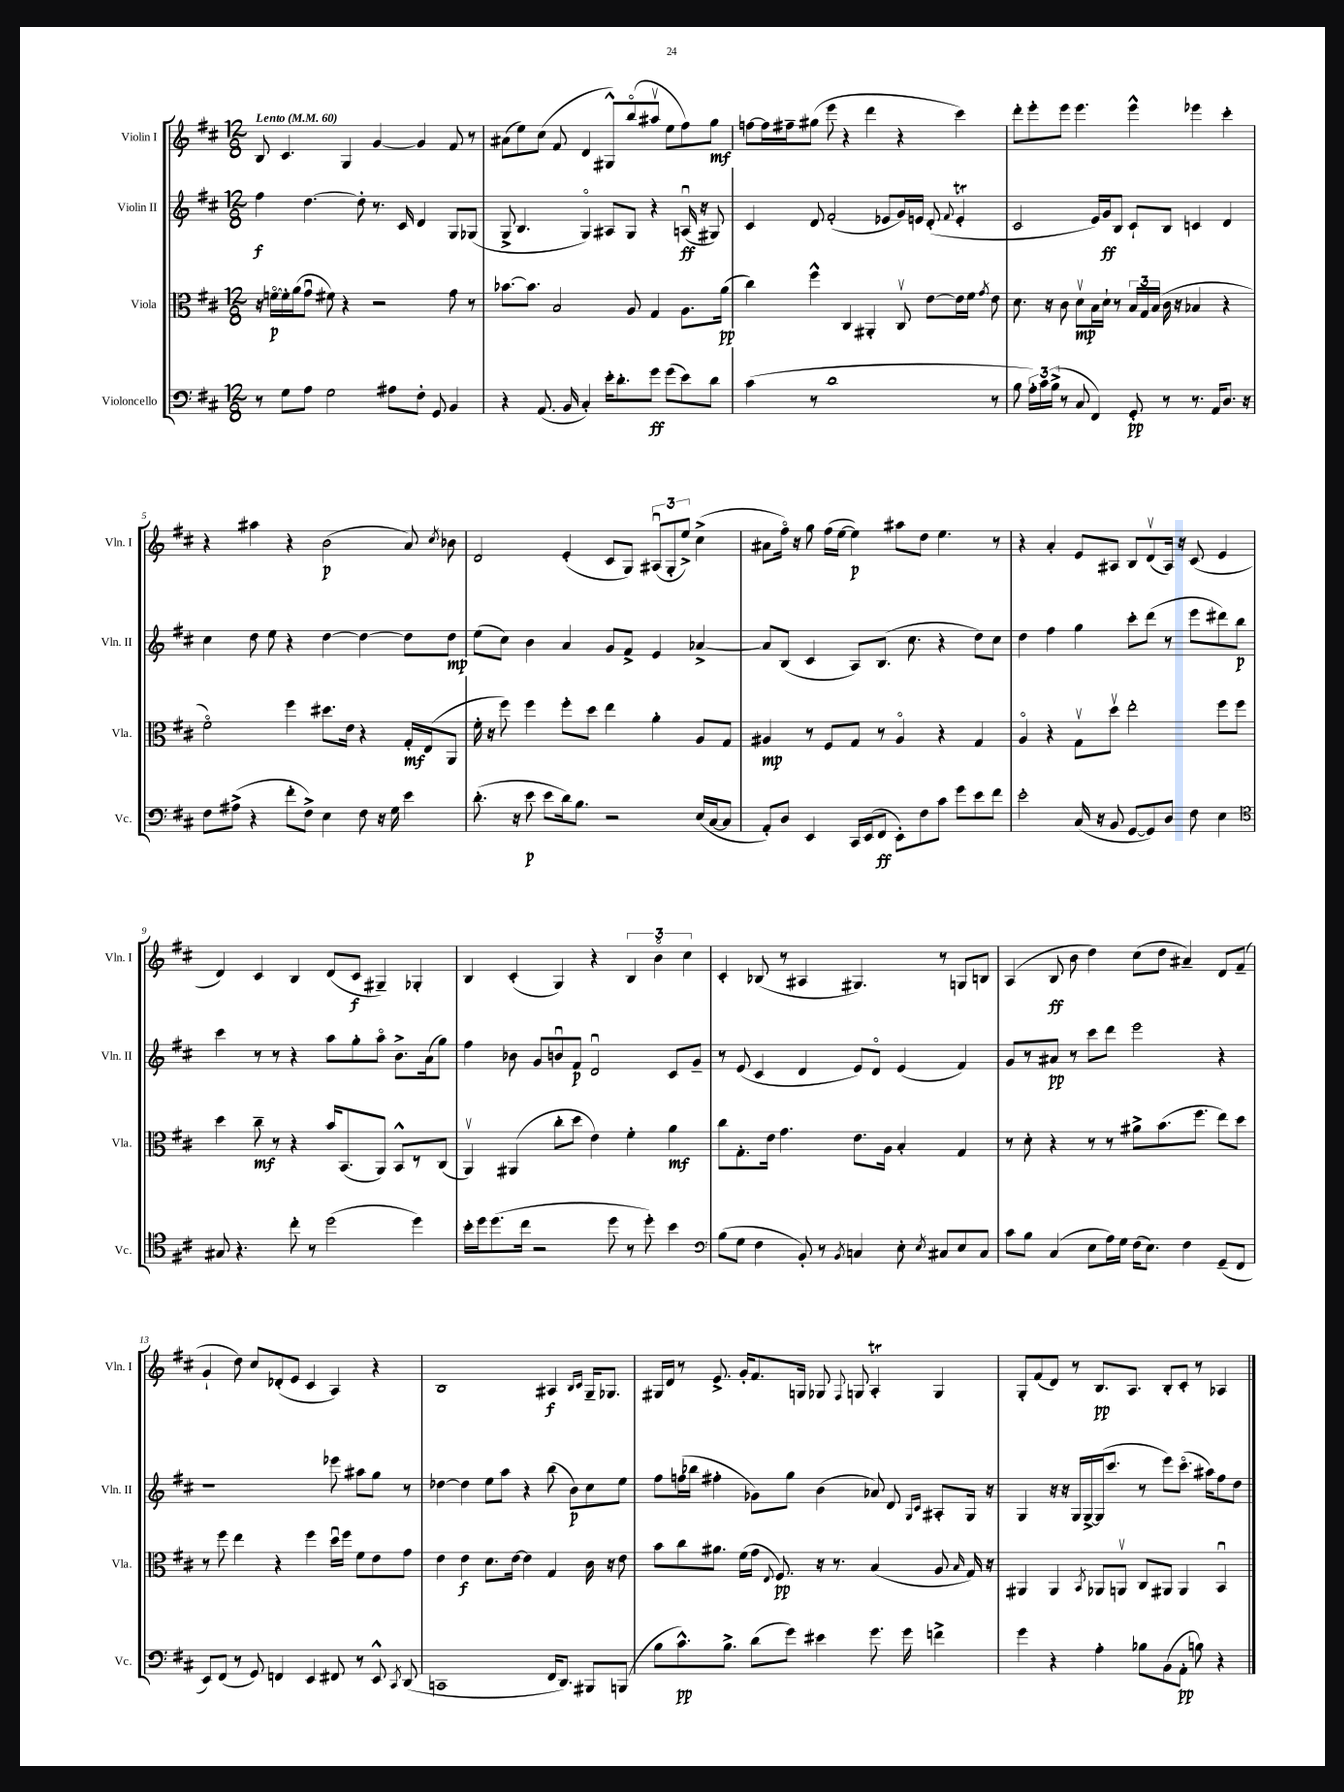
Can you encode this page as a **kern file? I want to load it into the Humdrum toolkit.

**kern	**kern	**kern	**kern
*staff4	*staff3	*staff2	*staff1
*clefF4	*clefC3	*clefG2	*clefG2
*k[f#c#]	*k[f#c#]	*k[f#c#]	*k[f#c#]
*M12/8	*M12/8	*M12/8	*M12/8
*MM60	*MM60	*MM60	*MM60
8r	16r	4ff#	8B
.	[16fo	.	.
8G	16f']	.	4.c#
.	(16a	.	.
8A	8gu	[4.dd	.
2G	8f#)	.	.
.	4r	.	4G
.	.	8dd']	.
.	2r	8.r	[4g
8A#	.	.	.
.	.	16c#	.
8F#'	.	4d	4g]
8GG	.	.	.
4BB	8g	8G	8f#
.	8r	(8G-	8r
=	=	=	=
4r	[8.b-	8G^	(8a#
.	.	4.B	8ee)
.	8.b-]	.	.
(8.AA	.	.	(8cc#
.	2B	.	8f#
16BB	.	.	.
4C#')	.	4Go)	4d
16e'	.	8A#	8G#^^)
8.d'	.	.	.
.	8A	8G	(8bbo
8g	4G	4r	8aa#v
(8g	.	.	8ee
8e)	8.A	(16Au	8ff#)
.	.	16r	.
8d	.	8G#)	8gg
.	(16a	.	.
=	=	=	=
(4c#	4cc#)	4c#	[8ff
.	.	.	16ff]
.	.	.	16ff#~
8r	4ff#^^	8d	(8gg#
1d	.	(2f#'	8eee
.	4C#	.	4r
.	4AA#'	.	4ddd
.	.	8e-	.
.	8C#v	16g)	4r
.	.	16e	.
.	[8e	(8d'	.
.	.	8qqf#	.
.	16e]	4e'	4ccc#)
.	16f#	.	.
.	8qg	.	.
8r	8e	.	.
=	=	=	=
8B	8.d	2c#	8ddd'
24A')	.	.	8eee'
24c#	.	.	.
.	16r	.	.
(24B^	.	.	.
8r	8c#	.	8eee
8C#	8dv	.	4.eee
4FF#)	16B	16e)	.
.	16d`	16g	.
.	8r	8B	.
8GG'	24B	8c#`	4eee^^
.	24G	.	.
.	(24B	.	.
8r	16c#	8B	.
.	16r	.	.
8.r	4B-	4c	4eee-
16AA	.	.	.
8.D	4r	4d	4ccc#'
16r	.	.	.
=	=	=	=
8F#	2f#o)	4cc#	4r
(8A#^	.	.	.
4r	.	8dd	4aa#
.	.	8ee	.
8f#'	4ff#	4r	4r
8F#^)	.	.	.
4E	8.dd#	[4dd	(2b
.	16e	.	.
8F#	4r	4dd_	.
16r	.	.	.
16G	.	.	.
4e	16G'	8dd]	8a)
.	(16E	.	.
.	.	.	8qcc#
.	8AA	8dd	8b-
=	=	=	=
(8.d'	16f#'	(8ee	2d
.	16r	.	.
.	8ff#)	8cc#)	.
16r	.	.	.
8e	4ff#	4b	.
8e	.	.	.
16d)	8ff#'	4a	(4e'
8.B	.	.	.
.	8dd	.	.
2r	4ee	8g	8c#
.	.	8f#^	8G)
.	4a'	4e	(12A#u
.	.	.	12G'
.	.	.	12ee^)
(16E	8A	[4a-^	(4cc#^
[16C#	.	.	.
8C#]	8G	.	.
=	=	=	=
8AA')	4A#	8a-]	8a#
8D	.	(8B	16ff#o)
.	.	.	16r
4EE	8r	4c#	8gg
.	8F#	.	(16ff#
.	.	.	[16ee
16CC#	8G	8A)	4ee])
(16EE	.	.	.
8FF#	8r	(8.B	.
8EE')	4A#o	.	8aa#
.	.	8.cc#	.
8F#	.	.	8dd
8c#	4r	4r	4.ee
8g	.	.	.
8e	4G	8dd)	.
8f#	.	8cc#	8r
=	=	=	=
2e'	4Ao	4dd	4r
.	4r	4ff#	4a'
(16C#	8Gv	4gg	8e
16r	.	.	.
8BB	8ddv	.	8A#
[8GG	2ee'	8ccc#'	8B
8GG])	.	(8ddd	(8dv
8D	.	8r	16A#)
.	.	.	16r
8F#	.	8eee	(8c#
4E	8ff#	8ddd#)	4e
.	8ff#	8bb	.
=	=	=	=
*clefC4	*	*	*
8G#	4dd	4ccc#	4d)
4.r	.	.	.
.	8cc#~	8r	4c#
.	8r	8r	.
8cc#'	4r	4r	4B
8r	.	.	.
(2dd	16b	8aa	(8d
.	(8.BB	.	.
.	.	8gg'	8c#
.	8AA)	8aao	4G#~)
.	8BB^^	8.b^	.
4dd)	8r	.	4G-'
.	.	(16a	.
.	(8C#	8gg)	.
=	=	=	=
16b'	4AAv)	4ff#	4B
16dd	.	.	.
(8.dd	.	.	.
.	(4AA#	8b-	(4c#'
16cc#	.	.	.
2r	.	8g	.
.	8cc#'	8bu	4G)
.	8dd	8f#	.
.	4e)	2du	4r
8dd	.	.	.
8r	4f#'	.	6B
8dd')	.	.	.
.	.	.	6bo
4b	4a	8c#	.
.	.	.	6cc#
.	.	8g~	.
=	=	=	=
*clefF4	*	*	*
(8B	8cc#	8r	4c#'
8G	8.G'	(8e	.
4F#	.	4c#	(8B-
.	16e	.	.
.	4.g	.	8r
8BB')	.	4d	4A#
8r	.	.	.
8qBB	.	.	.
4C	8.e	8e)	4.G#)
.	.	8do	.
.	16A	.	.
8E'	4B'	(4e	.
8qE	.	.	.
8C#	.	.	8r
8E	4G	4f#)	8G
8C#	.	.	8B
=	=	=	=
8c#	8r	8g	(4A
8B	8d'	8r	.
(4C#	4r	8a#	8B
.	.	8r	8b
8E	8r	8ccc#	4dd)
16A)	8r	8ddd	.
16G	.	.	.
(16F#	8a#^	2eee	(8cc#
8.E)	.	.	.
.	(8.b	.	8dd
4F#	.	.	4a#~)
.	8.ff#	.	.
(8GG~	8ee)	4r	8d
8FF#	8dd	.	(8f#~
=	=	=	=
8EE)	8r	1r	4g`
(8FF#	8ff#	.	.
8r	4ee	.	8dd)
8GG)	.	.	8cc#
4FF	4r	.	(8d-'
.	.	.	8e
4EE	4ff#	.	4c#
8FF#	16ddu	8eee-	4A)
.	16ff#	.	.
8r	8f#	8aa#	.
8EE^^	8e	8gg	4r
8qCC#	.	.	.
(8DD	8g	8r	.
=	=	=	=
1CC	4e	[4dd-	1B
.	4e	4dd-]	.
.	8.d	8ee	.
.	.	8aa	.
.	[16e	.	.
.	4e]	4r	.
16FF#	4G	(8bb	4A#
8.DD)	.	.	.
.	.	8b)	.
.	.	.	16qqB
.	.	.	16qqc#
8BBB#	16c#	8cc#	16G~
.	16r	.	8.G-
(8BBB	8e	8ee	.
=	=	=	=
8B	8b	8ff#	16G#
.	.	.	16d
8.c#^^)	8cc#	(16ff	8r
.	.	16bb-	.
.	8.a#	4ff#'	8.e^
8.B^	.	.	.
.	(16f#	.	16g'
(8d	16g	8g-)	8.f#
.	8qqE	.	.
.	8.F#)	.	.
8g)	.	8gg	.
.	.	.	16G
4e#	16r	(4b	8G-
.	8.r	.	.
.	.	.	8qqF#
.	.	.	8G
8.g	(4B	8a-)	4A'
.	.	8d	.
16g	.	.	.
.	.	16qqG	.
.	.	16qqc#	.
4f^	8A	8A#'	4G
.	16qqB	.	.
.	16G)	16G	.
.	16r	16r	.
=	=	=	=
4g	4AA#	4G	8G'
.	.	.	(8f#
4r	4AA#	16r	8d)
.	.	16r	.
.	.	16G	8r
.	.	[16G^	.
.	8qBB	.	.
4A'	8AA-	(16G]	8.B
.	.	8.ccc#	.
.	8AAv	.	.
.	.	.	8.A
8B-	8C#	8r	.
(8BB	8AA#	8eee)	8B'
8AA'	4AA#	(8.ccc#o	8c#'
8B)	.	.	8r
.	.	16aa#)	.
4r	4BBu	8ff#	4A-
.	.	8dd	.
==	==	==	==
*-	*-	*-	*-
